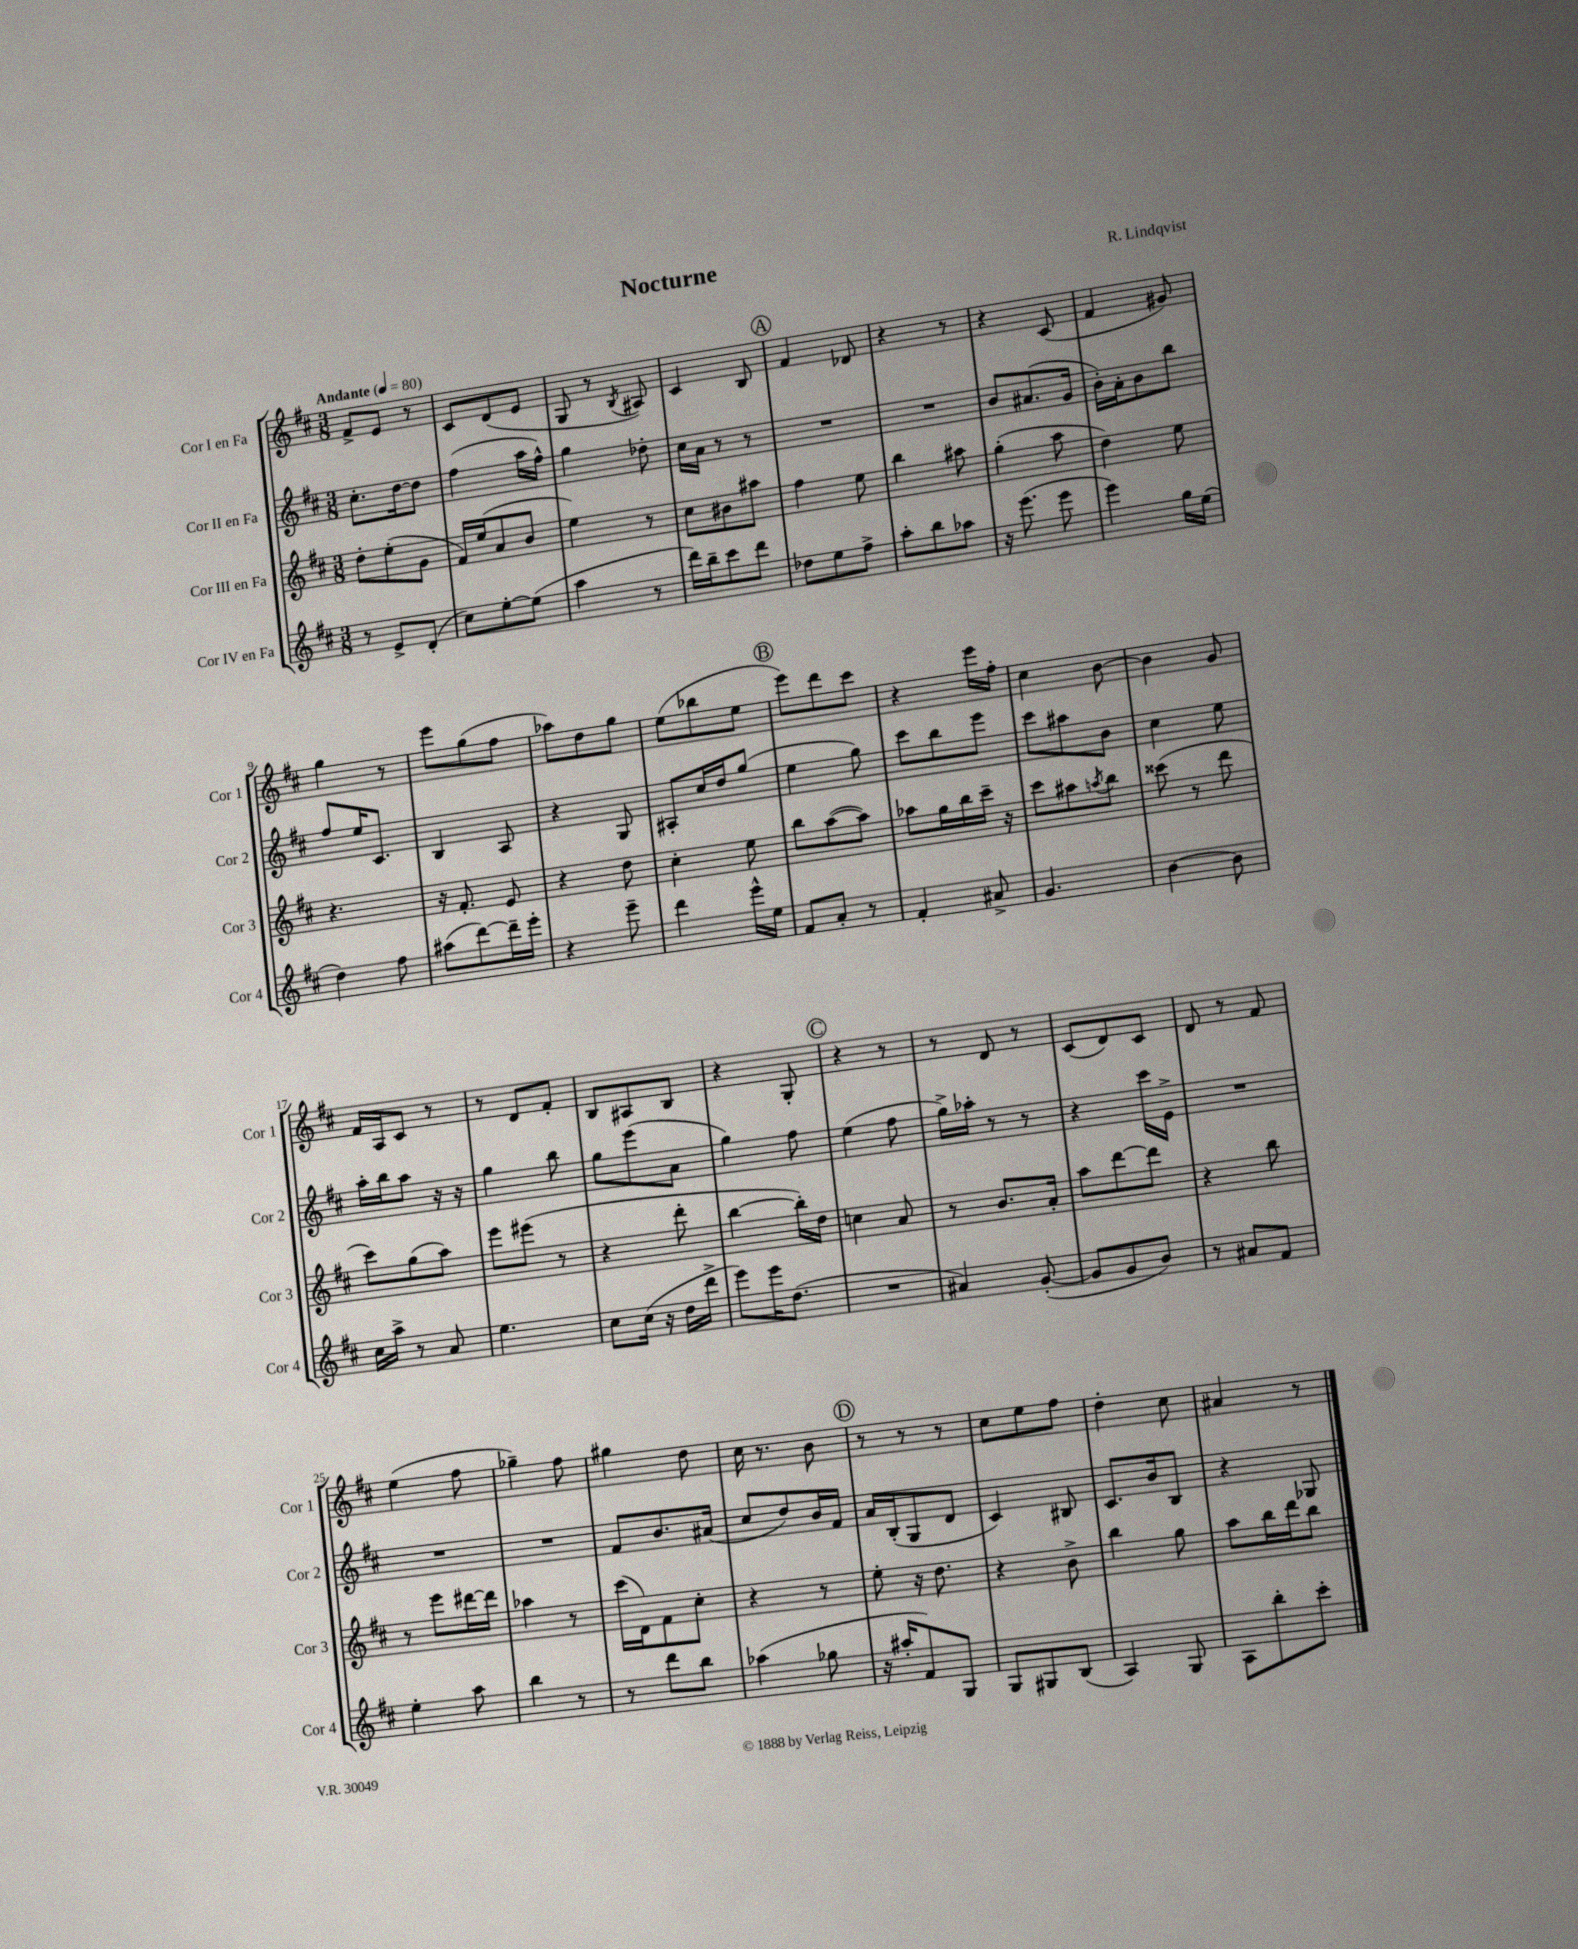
\header { title = "Nocturne" composer = "R. Lindqvist" }
<<
\new StaffGroup <<
\new Staff = "s0" \with { instrumentName = "Cor I en Fa" shortInstrumentName = "Cor 1" } {
    \clef treble \key d \major \numericTimeSignature \time 3/8 \tempo "Andante" 4 = 80
    fis'8-> e'8 r8 |
    cis'8 d'8( e'8 |
    g8 r8 \acciaccatura { b8 } ais8) |
    cis'4 b8 |
    \mark \markup { \circle "A" } fis'4 des'8 |
    r4 r8 |
    r4 cis'8( |
    fis'4 gis'8) |
    g''4 r8 |
    e'''8 g''8( fis''8 |
    aes''8) d''8 g''8 |
    e''8( bes''8 e''8 |
    \mark \markup { \circle "B" } e'''8) d'''8 cis'''8 |
    r4 e'''16 fis''16-. |
    cis''4 b'8~ |
    b'4 g'8 |
    fis'16 a16 cis'8 r8 |
    r8 d'8 fis'8-. |
    b8 ais8 b8 |
    r4 g8-. |
    \mark \markup { \circle "C" } r4 r8 |
    r8 d'8 r8 |
    cis'8( d'8) cis'8 |
    d'8 r8 fis'8 |
    e''4( fis''8 |
    ges''4--) fis''8 |
    gis''4 d''8 |
    cis''16 r8. b'8 |
    \mark \markup { \circle "D" } r8 r8 r8 |
    cis''8 e''8 fis''8 |
    d''4-. cis''8 |
    ais'4 r8 \bar "|." |
}
\new Staff = "s1" \with { instrumentName = "Cor II en Fa" shortInstrumentName = "Cor 2" } {
    \clef treble \key d \major \numericTimeSignature \time 3/8
    cis''8.-. d''16~ d''8 |
    fis''4( a''16 fis''16-^) |
    g''4 des''8-. |
    cis''16 a'16 r8 r8 |
    \mark \markup { \circle "A" } R4. |
    R4. |
    b'8 ais'8.( g'16 |
    b'16-.) a'16-. b'8 b''8 |
    fis''8 e''16 cis'8. |
    b4 a8 |
    r4 g8 |
    ais8-. cis''16 d''16 g''8( |
    \mark \markup { \circle "B" } e''4 g''8) |
    cis'''8 b''8 e'''8 |
    cis'''8 ais''8 b'8 |
    cis''4 e''8 |
    a''16-. b''16 a''8 r16 r16 |
    g''4 b''8 |
    g''8 e'''8( a'8 |
    g''4) fis''8 |
    \mark \markup { \circle "C" } e''4( fis''8 |
    g''16->) aes''16-. r8 r8 |
    r4 cis'''16 e'16-> |
    R4. |
    R4. |
    R4. |
    fis'8 b'8. ais'16( |
    cis''8 d''8) b'16 fis'16 |
    \mark \markup { \circle "D" } a'16 b16-.( g8 d'8 |
    cis'4) bis8 |
    cis'8. b'16 b8 |
    r4 ges8 \bar "|." |
}
\new Staff = "s2" \with { instrumentName = "Cor III en Fa" shortInstrumentName = "Cor 3" } {
    \clef treble \key d \major \numericTimeSignature \time 3/8
    d''8-. e''8-.( g'8 |
    fis'16) e''16( a'8 b'8 |
    e''4) r8 |
    cis''8 bis'8 ais''8 |
    \mark \markup { \circle "A" } fis''4 e''8 |
    b''4 ais''8 |
    g''4-.( a''8 |
    d''4) e''8 |
    r4. |
    r16 fis'8.-. e'8 |
    r4 d''8 |
    cis''4-. e''8 |
    \mark \markup { \circle "B" } b''8 a''8~( a''8) |
    aes''8 g''16 b''16 cis'''16-- r16 |
    cis'''8 ais''8 \acciaccatura { a''8 } b''8 |
    cisis'''8( r8 d'''8 |
    cis'''8) g''8( a''8) |
    e'''8 eis'''8( r8 |
    r4 d'''8-. |
    b''4~ b''16-.) d''16 |
    \mark \markup { \circle "C" } c''4 a'8 |
    r8 b'8. a'16-. |
    a''8 d'''8~ d'''8 |
    r4 b''8 |
    r8 e'''8 dis'''16~ dis'''16 |
    aes''4 r8 |
    cis'''16( d'16) fis'8 cis''8-. |
    r4 r8 |
    \mark \markup { \circle "D" } e''8-. r16 d''8. |
    r4 b'8-> |
    b''4 g''8 |
    a''8 b''16 d'''16 b''8 \bar "|." |
}
\new Staff = "s3" \with { instrumentName = "Cor IV en Fa" shortInstrumentName = "Cor 4" } {
    \clef treble \key d \major \numericTimeSignature \time 3/8
    r8 e'8-> d'8-.( |
    cis''8) e''8~-. e''8( |
    a''4 r8 |
    d'''16) b''16-- cis'''8 d'''8 |
    \mark \markup { \circle "A" } des''8 e''8 fis''8-> |
    a''8-. b''8 aes''8 |
    r16 e'''8.( e'''8 |
    e'''4) g''16 e''16( |
    d''4) fis''8 |
    ais''8( d'''8~) d'''16-- e'''16-. |
    r4 e'''8-- |
    d'''4 e'''16-^ e''16 |
    \mark \markup { \circle "B" } fis'8 a'8-. r8 |
    fis'4-. ais'8-> |
    g'4. |
    b'4~ b'8 |
    cis''16 a''16-> r8 a'8 |
    e''4. |
    cis''8 cis''16( r16 d''16 d'''16-> |
    e'''8) e'''16 d''8.( |
    \mark \markup { \circle "C" } R4. |
    ais'4) g'8~-.( |
    g'8 g'8 b'8) |
    r8 ais'8 fis'8 |
    e''4-. a''8 |
    b''4 r8 |
    r8 d'''8 b''8 |
    aes''4( ges''8 |
    \mark \markup { \circle "D" } r16 ais''16-. fis'8) g8 |
    g8 gis8 b8( |
    a4) g8 |
    a8 b''8-. cis'''8-. \bar "|." |
}
>>
>>
